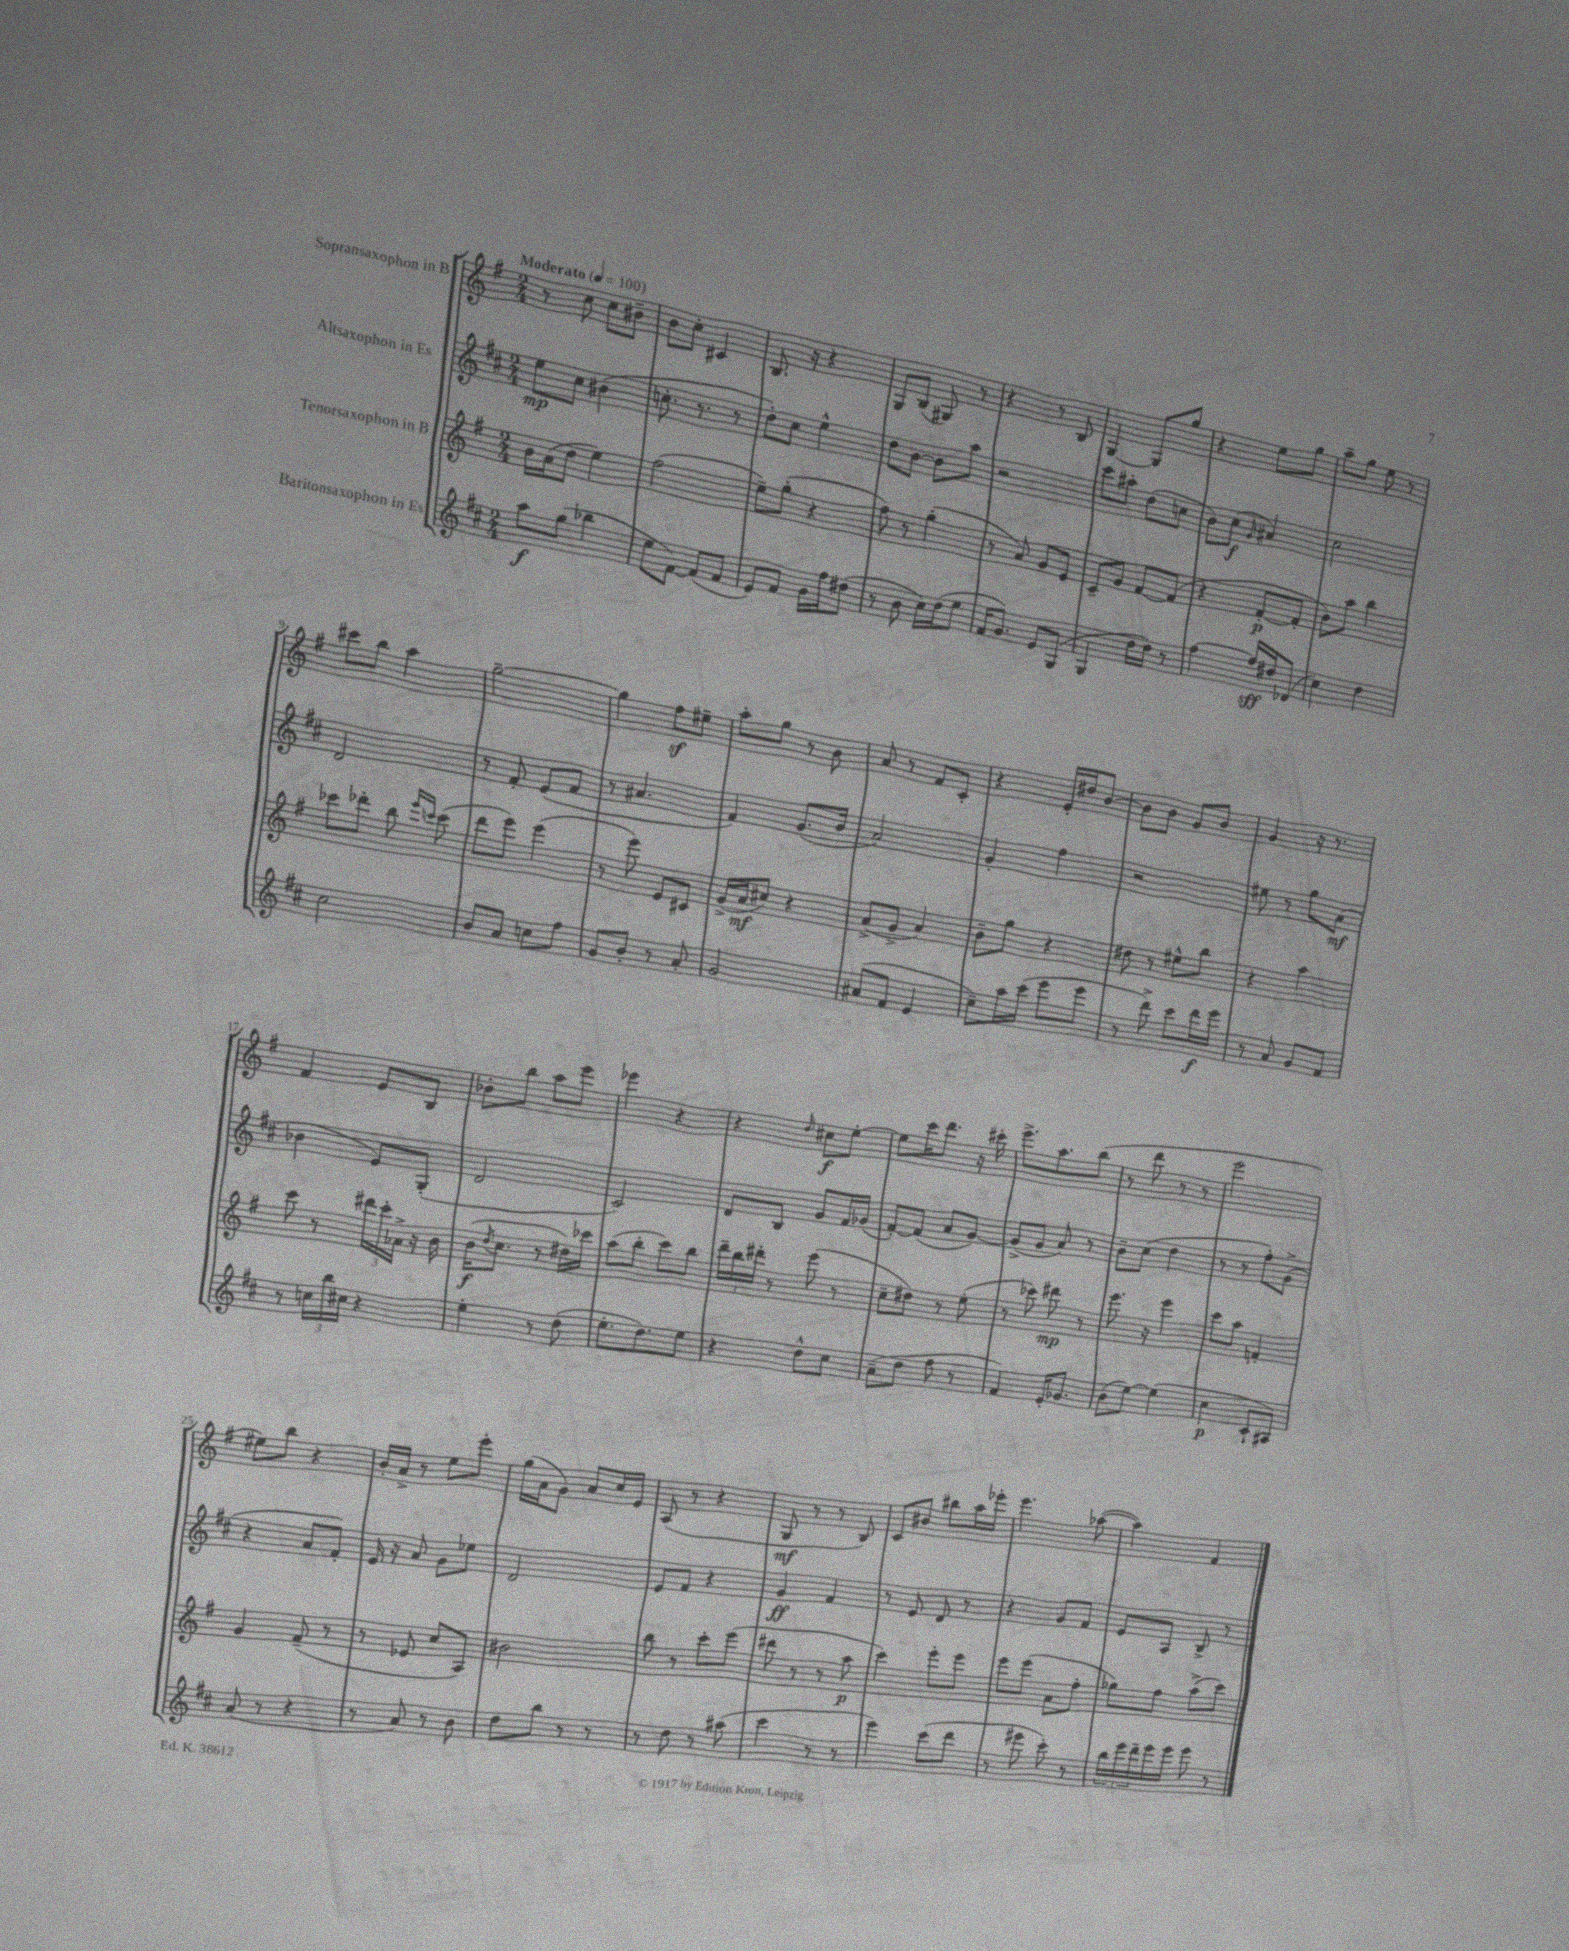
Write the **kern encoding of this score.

**kern	**dynam	**kern	**dynam	**kern	**dynam	**kern	**dynam
*part4	*part4	*part3	*part3	*part2	*part2	*part1	*part1
*staff4	*staff4	*staff3	*staff3	*staff2	*staff2	*staff1	*staff1
*I"Baritonsaxophon in Es	*	*I"Tenorsaxophon in B	*	*I"Altsaxophon in Es	*	*I"Sopransaxophon in B	*
*clefG2	*	*clefG2	*	*clefG2	*	*clefG2	*
*k[f#c#]	*	*k[f#]	*	*k[f#c#]	*	*k[f#]	*
*M2/4	*	*M2/4	*	*M2/4	*	*M2/4	*
*MM100	*	*MM100	*	*MM100	*	*MM100	*
=1	=1	=1	=1	=1	=1	=1	=1
!	!	!	!	!	!	!LO:TX:a:B:t=Moderato	!
8aa\L	f	16b\LL	.	8ee\L	mp	8r	.
.	.	(16a\J	.	.	.	.	.
(8gg\J	.	8dd\J	.	8cc#\J	.	8cc\	.
4bb-X\	.	4ee\)	.	(4b#X\	.	8cc\L	.
.	.	.	.	.	.	8b#X~\J	.
=2	=2	=2	=2	=2	=2	=2	=2
8ee\L	.	(2ff#\	.	8.ccn'\	.	8b\L	.
[8f#\J)	.	.	.	.	.	8cc'\J	.
.	.	.	.	8.r	.	.	.
(8f#/L]	.	.	.	.	.	4c#X/	.
8f#/J	.	.	.	8r	.	.	.
=3	=3	=3	=3	=3	=3	=3	=3
8e/L)	.	8ee~\L)	.	8dd'\L)	.	8.B/	.
8f#/J	.	(8gg'\J	.	8cc#\J	.	.	.
.	.	.	.	.	.	16r	.
16g\LL	.	4r	.	4ee^^\	.	4r	.
16ff#\J	.	.	.	.	.	.	.
(8dd#X\J	.	.	.	.	.	.	.
=4	=4	=4	=4	=4	=4	=4	=4
8r	.	8ff#\)	.	8dd\L	.	8G/L	.
8b\	.	8r	.	[8b\J	.	(8B/J	.
16cc#\LL)	.	(4gg'\	.	8b\L]	.	8G#X/)	.
(16dd\J	.	.	.	.	.	.	.
8ee\J	.	.	.	8aa\J	.	8r	.
=5	=5	=5	=5	=5	=5	=5	=5
16f#/KL	.	8r	.	2r	.	4r	.
8.g/J)	.	.	.	.	.	.	.
.	.	8a/)	.	.	.	.	.
8e/L	.	8g/L	.	.	.	8r	.
(8G/J	.	8e/J	.	.	.	8B/	.
=6	=6	=6	=6	=6	=6	=6	=6
4G/	.	8c~/L	.	8ccc#\L	.	[4G/	.
.	.	8g/J	.	8aa#X'\J	.	.	.
16dd\LL	.	[8f#/L	.	(8dd\L	.	8G/L]	.
16dd\JJ)	.	.	.	.	.	.	.
8r	.	(8f#/J]	.	8ccn\J	.	8gg/J	.
=7	=7	=7	=7	=7	=7	=7	=7
[4ff#\	.	4r	.	8b\L)	.	4r	.
.	.	.	.	(8cc#\J	f	.	.
.	.	.	.	16qqg/	.	.	.
16ff#/LL]	sff	[8f#'/L	p	4a#X/)	.	8ee\L	.
16dd#X/J	.	.	.	.	.	.	.
(8d-X/J	.	8f#'/J]	.	.	.	8gg\J	.
=8	=8	=8	=8	=8	=8	=8	=8
4cc#\)	.	8b\L)	.	2cc#\	.	8aa~\L	.
.	.	8aa\J	.	.	.	8gg\J	.
4dd\	.	4bb\	.	.	.	8ee\	.
.	.	.	.	.	.	8r	.
!!LO:LB:g=z
=9	=9	=9	=9	=9	=9	=9	=9
2cc#\	.	8ccc-X\L	.	2d/	.	8ccc#X\L	.
.	.	8ddd-X'\J	.	.	.	8bb\J	.
.	.	8bb\	.	.	.	4aa\	.
.	.	16qqeee/LL	.	.	.	.	.
.	.	16qqcccn/JJ	.	.	.	.	.
.	.	(8ccc\	.	.	.	.	.
=10	=10	=10	=10	=10	=10	=10	=10
8b/L	.	8ddd\L	.	8r	.	[2gg~\	.
8a/J	.	8eee\J)	.	8f#'/	.	.	.
8ccn\L	.	(4eee\	.	(8e/L	.	.	.
8ff#\J	.	.	.	8f#/J	.	.	.
=11	=11	=11	=11	=11	=11	=11	=11
8g/L	.	8r	.	8r	.	4gg\]	.
8b'/J	.	8eee\)	.	4.a#X/	.	.	.
8r	.	8e/L	.	.	.	8ff#z\L	.
8a'/	.	8c#X/J	.	.	.	8ee#X~\J	.
=12	=12	=12	=12	=12	=12	=12	=12
2g/	.	(16g^/LL	.	4f#/)	.	8aa'\L	.
.	.	16a/J	mf	.	.	.	.
.	.	8cc#X/J)	.	.	.	8gg\J	.
.	.	4r	.	(8.g/L	.	8r	.
.	.	.	.	.	.	8b\	.
.	.	.	.	16b/Jk	.	.	.
=13	=13	=13	=13	=13	=13	=13	=13
(8a#X/L	.	(8a^/L	.	2a/)	.	8a/	.
8f#/J	.	8g^/J	.	.	.	8r	.
4e/	.	4a/)	.	.	.	8f#/L	.
.	.	.	.	.	.	8c'/J	.
=14	=14	=14	=14	=14	=14	=14	=14
8cc#~\L)	.	8b~\L	.	4g'/	.	4r	.
16aa\L	.	8gg\J	.	.	.	.	.
(16ccc#\JJ	.	.	.	.	.	.	.
8eee\L	.	4r	.	4ff#\	.	16e'/LL	.
.	.	.	.	.	.	16dd#X/J	.
8eee\J	.	.	.	.	.	[8b/J	.
=15	=15	=15	=15	=15	=15	=15	=15
8r	.	8dd#X\	.	2r	.	8b\L]	.
8ddd^\)	.	8r	.	.	.	8b\J	.
8ccc#\L	.	8ee#X^^\L	.	.	.	8g/L	.
16ddd\L	f	8bb\J	.	.	.	8b/J	.
16eee\JJ	.	.	.	.	.	.	.
=16	=16	=16	=16	=16	=16	=16	=16
8r	.	4r	.	8ee#X\	.	4g/	.
8a/	.	.	.	8r	.	.	.
8g/L	.	4aa\	.	8gg\L	.	16r	.
.	.	.	.	.	.	8.r	.
8f#/J	.	.	.	(8a\J	mf	.	.
!!LO:LB:g=z
=17	=17	=17	=17	=17	=17	=17	=17
8r	.	8ccc\	.	4b-X\	.	4f#/	.
24ccn\LL	.	8r	.	.	.	.	.
24bb\	.	.	.	.	.	.	.
24cc#X\JJ	.	.	.	.	.	.	.
4r	.	24ddd#X\LL	.	8e/L)	.	8e/L	.
.	.	24ccc'\	.	.	.	.	.
.	.	24a-X^\JJ	.	.	.	.	.
.	.	16r	.	(8G'/J	.	8B/J	.
.	.	16b\	.	.	.	.	.
=18	=18	=18	=18	=18	=18	=18	=18
4ee'\	.	(16b\KL	f	2d/	.	8b-X'\L	.
.	.	8qdd/	.	.	.	.	.
.	.	8.cc\J	.	.	.	.	.
.	.	.	.	.	.	8bb\J	.
8r	.	8r	.	.	.	8aa\L	.
(8dd\	.	16dd#X\LL)	.	.	.	8eee\J	.
.	.	16ccc-X\JJ	.	.	.	.	.
=19	=19	=19	=19	=19	=19	=19	=19
8.ee'\L	.	(8aa\L	.	2c#/)	.	4eee-X\	.
.	.	8bb'\J	.	.	.	.	.
8.dd\)	.	.	.	.	.	.	.
.	.	8ccc\L)	.	.	.	4r	.
8ee\J	.	8bb\J	.	.	.	.	.
=20	=20	=20	=20	=20	=20	=20	=20
4r	.	24ddd~\LL	.	8d/L	.	4r	.
.	.	24bb\	.	.	.	.	.
.	.	24ddd#X'\JJ	.	.	.	.	.
.	.	8r	.	8B/J	.	.	.
.	.	.	.	.	.	16qqdd/	.
8dd^^\L	.	(8eee\	.	8g/L	.	8cc#X\L	f
8cc#\J	.	8r	.	16f#/L	.	[8ee'\J	.
.	.	.	.	(16g-X/JJ	.	.	.
=21	=21	=21	=21	=21	=21	=21	=21
(8a~\L	.	8cc~\L	.	[8f#'/L)	.	8ee\L]	.
8dd\J	.	8dd#X\J)	.	(8f#/J]	.	16ccc\K	.
.	.	.	.	.	.	8.ddd\J	.
8ff#\	.	8r	.	8a/L	.	.	.
8r	.	(8ee'\	.	[8g/J)	.	16r	.
.	.	.	.	.	.	16ccc#X'\	.
=22	=22	=22	=22	=22	=22	=22	=22
4f#/)	.	8r	.	(8g^/L]	.	8.eee^\L	.
.	.	8ccc-X\)	.	8g/J	.	.	.
.	.	.	.	.	.	8.aa\	.
16e'/KL	.	8ddd#X\	mp	8a/)	.	.	.
8.g-X/J	.	.	.	.	.	.	.
.	.	8r	.	8r	.	(8bb\J	.
=23	=23	=23	=23	=23	=23	=23	=23
(8b\L	.	8.eee\	.	8b~\L	.	8r	.
[8ee\J)	.	.	.	(8cc#\J	.	8ddd\	.
.	.	16r	.	.	.	.	.
(4ee\]	.	4eee\	.	4dd\	.	8r	.
.	.	.	.	.	.	8r	.
=24	=24	=24	=24	=24	=24	=24	=24
4cc#\	p	8ccc\L	.	8r	.	2eee\	.
.	.	8aa\J	.	8r	.	.	.
8c#`/L	.	4fn'/	.	8ff#'\L)	.	.	.
8A#X/J)	.	.	.	(8g^\J	.	.	.
!!LO:LB:g=z
=25	=25	=25	=25	=25	=25	=25	=25
(8a/	.	4g/	.	4r	.	8ee#X\L)	.
8r	.	.	.	.	.	8bb\J	.
4r	.	(8f#~/	.	8a/L	.	4r	.
.	.	8r	.	8f#'/J)	.	.	.
=26	=26	=26	=26	=26	=26	=26	=26
8r	.	8r	.	16e/	.	16b'/LL	.
.	.	.	.	16r	.	16a^/JJ	.
8a/)	.	8e-X/	.	8a/	.	8r	.
8r	.	8cc/L	.	8g\L	.	8ee\L	.
8b\	.	8A/J)	.	8ee-X\J	.	8eee'\J	.
=27	=27	=27	=27	=27	=27	=27	=27
8dd\L	.	2b#X\	.	2d/	.	(16gg\LL	.
.	.	.	.	.	.	16a\J	.
8bb\J	.	.	.	.	.	8g\J)	.
8r	.	.	.	.	.	8a/L	.
8r	.	.	.	.	.	16cc/L	.
.	.	.	.	.	.	16e/JJ	.
=28	=28	=28	=28	=28	=28	=28	=28
8r	.	8bb\	.	8e/L	.	(8A/	.
8dd\	.	8r	.	8f#/J	.	8r	.
8r	.	8ccc'\L	.	4r	.	4r	.
(8aa#X\	.	(8eee\J	.	.	.	.	.
=29	=29	=29	=29	=29	=29	=29	=29
4ccc#\	.	8ddd#X\	.	4g/	ff	8G/	mf
.	.	8r	.	.	.	8r	.
8r	.	8r	.	4f#/	.	8r	.
8r	.	8aa\	p	.	.	8B/)	.
=30	=30	=30	=30	=30	=30	=30	=30
4eee\)	.	4ccc\)	.	8r	.	8c/L	.
.	.	.	.	8e/	.	8b#X/J	.
(8ccc#\L	.	8eee'\L	.	8d/	.	8bb#X\L	.
8ddd\J	.	8eee\J	.	8r	.	16aa\L	.
.	.	.	.	.	.	16eee-X'\JJ	.
=31	=31	=31	=31	=31	=31	=31	=31
8r	.	8eee\L	.	4r	.	4.eee\	.
8eee#X\	.	(8eee\J	.	.	.	.	.
8ccc#'\)	.	8a\L	.	8g/L	.	.	.
8r	.	8ff#'\J	.	8f#/J	.	([8aa-X\	.
=32	=32	=32	=32	=32	=32	=32	=32
24bb\LL	.	8gg-X\L)	.	8e/L	.	4aa-\])	.
24eee\	.	.	.	.	.	.	.
24ddd~\	.	.	.	.	.	.	.
16eee\	.	8ff#\J	.	8A/J	.	.	.
16eee\JJ	.	.	.	.	.	.	.
8eee\	.	(8aa^\L	.	8B^/	.	4f#/	.
8r	.	8ccc\J)	.	8r	.	.	.
==	==	==	==	==	==	==	==
*-	*-	*-	*-	*-	*-	*-	*-
